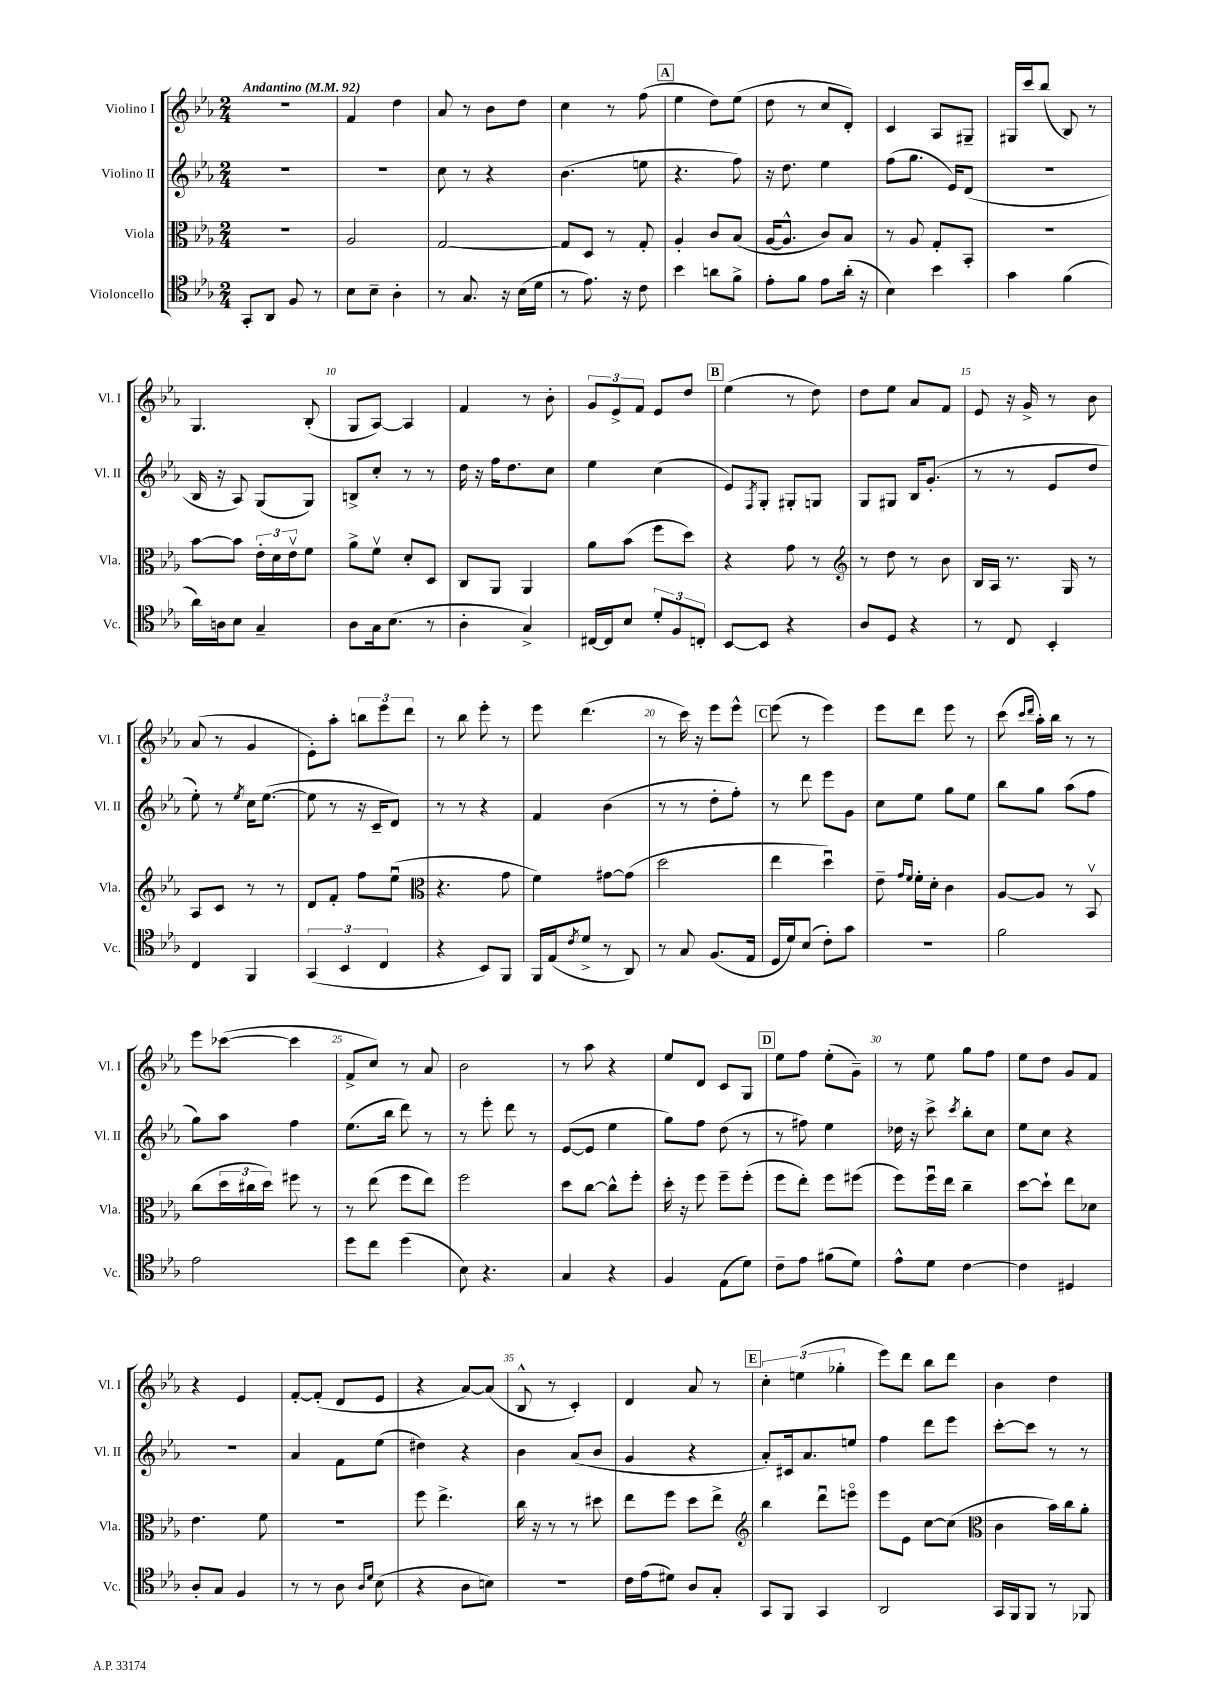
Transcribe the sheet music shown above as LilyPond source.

<<
\new StaffGroup <<
\new Staff = "s0" \with { instrumentName = "Violino I" shortInstrumentName = "Vl. I" } {
    \clef treble \key ees \major \numericTimeSignature \time 2/4 \tempo "Andantino" 4 = 92
    r2 |
    f'4 d''4 |
    aes'8 r8 bes'8 d''8 |
    c''4 r8 f''8( |
    \mark \markup { \box "A" } ees''4 d''8) ees''8( |
    d''8 r8 c''8 d'8-.) |
    c'4 aes8 gis8-- |
    gis16 c'''16 bes''8( bes8) r8 |
    g4. bes8-.( |
    g8 aes8~) aes4 |
    f'4 r8 bes'8-. |
    \tuplet 3/2 { g'8 ees'8-> f'8 } ees'8 d''8 |
    \mark \markup { \box "B" } ees''4( r8 d''8) |
    d''8 ees''8 aes'8 f'8 |
    ees'8 r16 g'16-> r8 bes'8 |
    aes'8( r8 g'4 |
    ees'8-.) aes''8-. \tuplet 3/2 { b''8 ees'''8 d'''8 } |
    r8 bes''8 ees'''8-. r8 |
    ees'''8 d'''4.( |
    r8 c'''16) r16 ees'''8 ees'''8-^ |
    \mark \markup { \box "C" } ees'''8( r8 ees'''4) |
    ees'''8 d'''8 ees'''8 r8 |
    c'''8( \grace { c'''16 d'''16 } aes''16-.) bes''16 r8 r8 |
    ees'''8 ces'''8~( ces'''4 |
    f'8-> c''8) r8 aes'8 |
    bes'2 |
    r8 aes''8 r4 |
    ees''8 d'8 c'8 g8 |
    \mark \markup { \box "D" } ees''8 f''8 ees''8-.( g'8--) |
    r8 ees''8 g''8 f''8 |
    ees''8 d''8 g'8 f'8 |
    r4 ees'4 |
    f'8~-. f'8-.( d'8 ees'8 |
    r4 aes'8~) aes'8( |
    bes8-^ r8 c'4-.) |
    d'4 aes'8 r8 |
    \mark \markup { \box "E" } \tuplet 3/2 { c''4-. e''4( ges''4-. } |
    ees'''8) d'''8 bes''8 d'''8 |
    bes'4 d''4 \bar "|." |
}
\new Staff = "s1" \with { instrumentName = "Violino II" shortInstrumentName = "Vl. II" } {
    \clef treble \key ees \major \numericTimeSignature \time 2/4
    R2 |
    r2 |
    c''8 r8 r4 |
    bes'4.( e''8 |
    \mark \markup { \box "A" } r4. f''8) |
    r16 d''8. ees''4 |
    f''8( g''8. ees'16) d'8( |
    R2 |
    bes16 r16 aes8) g8( g8) |
    b8-> c''8-. r8 r8 |
    d''16 r16 f''16 d''8. c''8 |
    ees''4 c''4( |
    \mark \markup { \box "B" } ees'8) \acciaccatura { f8 } g8-. gis8-. g8 |
    g8 gis8 bes16 g'8.-.( |
    r8 r8 ees'8 d''8 |
    ees''8-.) r8 \acciaccatura { ees''8 } c''16 ees''8.~( |
    ees''8 r8 r16 c'16-- d'8) |
    r8 r8 r4 |
    f'4 bes'4( |
    r8 r8 d''8-. f''8-.) |
    \mark \markup { \box "C" } r8 d'''8 ees'''8 g'8 |
    c''8 ees''8 g''8 ees''8 |
    bes''8 g''8 aes''8( f''8 |
    g''8) aes''8 f''4 |
    ees''8.( bes''16 d'''8) r8 |
    r8 ees'''8-. d'''8 r8 |
    ees'8~( ees'8 ees''4 |
    g''8) f''8 d''8( r8 |
    \mark \markup { \box "D" } r8 fis''8) ees''4 |
    des''16 r16 c'''8-> \acciaccatura { c'''8 } bes''8-. c''8 |
    ees''8 c''8 r4 |
    R2 |
    aes'4 f'8 ees''8( |
    dis''4) r4 |
    bes'4 aes'8( bes'8 |
    g'4 r4 |
    \mark \markup { \box "E" } aes'8-.) cis'16 aes'8. e''8 |
    f''4 d'''8 ees'''8 |
    c'''8~-. c'''8 r8 r8 \bar "|." |
}
\new Staff = "s2" \with { instrumentName = "Viola" shortInstrumentName = "Vla." } {
    \clef alto \key ees \major \numericTimeSignature \time 2/4
    R2 |
    aes2 |
    g2~ |
    g8 d8 r8 g8-. |
    \mark \markup { \box "A" } aes4-. c'8 bes8( |
    aes16~ aes8.-^ c'8) bes8 |
    r8 aes8 g8-. bes,8-. |
    R2 |
    bes'8~ bes'8 \tuplet 3/2 { ees'16-. d'16 ees'16\upbow } f'8 |
    aes'8-> f'8\upbow d'8-. d8 |
    c8 aes,8 aes,4 |
    aes'8 bes'8( f''8 d''8) |
    \mark \markup { \box "B" } r4 g'8 r8 |
    \clef treble r8 d''8 r8 bes'8 |
    bes16 aes16 r8. g16 r8 |
    aes8 c'8 r8 r8 |
    d'8 f'8-. f''8 ees''8\downbow( |
    \clef alto r4. g'8 |
    f'4) gis'8~ gis'8( |
    d''2 |
    \mark \markup { \box "C" } ees''4 d''4\downbow) |
    ees'8-- \grace { g'16 f'16 } f'16-. d'16-. c'4 |
    aes8~ aes8 r8 bes,8\upbow |
    c''8( \tuplet 3/2 { d''16 cis''16 d''16) } fis''8 r8 |
    r8 ees''8( f''8 ees''8) |
    f''2 |
    d''8 c''8~ c''8-^ f''8-. |
    d''16-. r16 f''8 f''8-- f''8-.( |
    \mark \markup { \box "D" } f''8 ees''8-.) f''8 fis''8( |
    f''8) f''16\downbow ees''16 c''4-- |
    d''8~ d''8-! ees''8 des'8 |
    ees'4. f'8 |
    R2 |
    f''8 ees''4.-> |
    c''16 r16 r8 r8 dis''8 |
    ees''8 f''8 d''8 ees''8-> |
    \mark \markup { \box "E" } \clef treble bes''4 d'''8\downbow e'''8\flageolet |
    ees'''8 ees'8 c''8~ c''8( |
    \clef alto c'4 bes'16) c''16 aes'8-. \bar "|." |
}
\new Staff = "s3" \with { instrumentName = "Violoncello" shortInstrumentName = "Vc." } {
    \clef tenor \key ees \major \numericTimeSignature \time 2/4
    g,8-. aes,8 f8 r8 |
    bes8 bes8-- aes4-. |
    r8 g8. r16 bes16( d'16 |
    r8 ees'8.) r16 c'8 |
    \mark \markup { \box "A" } bes'4 a'8 f'8-> |
    ees'8-. f'8 ees'8 aes'16-.( r16 |
    bes4) bes'4 |
    g'4 f'4( |
    aes'16) a16 bes8 g4-- |
    aes8 g16 bes8.( r8 |
    aes4-. g4->) |
    cis16~ cis16 bes8 \tuplet 3/2 { d'8-. f8 c8-. } |
    \mark \markup { \box "B" } bes,8~ bes,8 r4 |
    aes8 d8 r4 |
    r8 c8 bes,4-. |
    c4 f,4 |
    \tuplet 3/2 { g,4( bes,4 c4 } |
    r4 bes,8) f,8 |
    f,16 ees16( \acciaccatura { c'8 } d'8-> r8 aes,8) |
    r8 g8 f8.( ees16 |
    \mark \markup { \box "C" } d16 d'16) bes8( c'8-.) g'8 |
    R2 |
    f'2 |
    ees'2 |
    d''8 c''8 d''4( |
    bes8) r4. |
    g4 r4 |
    f4 ees8( d'8) |
    \mark \markup { \box "D" } c'8-- ees'8 fis'8( d'8) |
    ees'8-^ d'8 c'4~ |
    c'4 dis4 |
    aes8-. g8 f4 |
    r8 r8 aes8 \grace { aes16 d'16 } bes8( |
    r4 aes8 b8) |
    r2 |
    c'16 ees'16( dis'8) aes8 g8-. |
    \mark \markup { \box "E" } g,8 f,8 g,4 |
    aes,2 |
    g,16 f,16 f,8 r8 fes,8 \bar "|." |
}
>>
>>
\layout { \context { \Score \override BarNumber.break-visibility = ##(#f #t #t) barNumberVisibility = #(every-nth-bar-number-visible 5) } }
